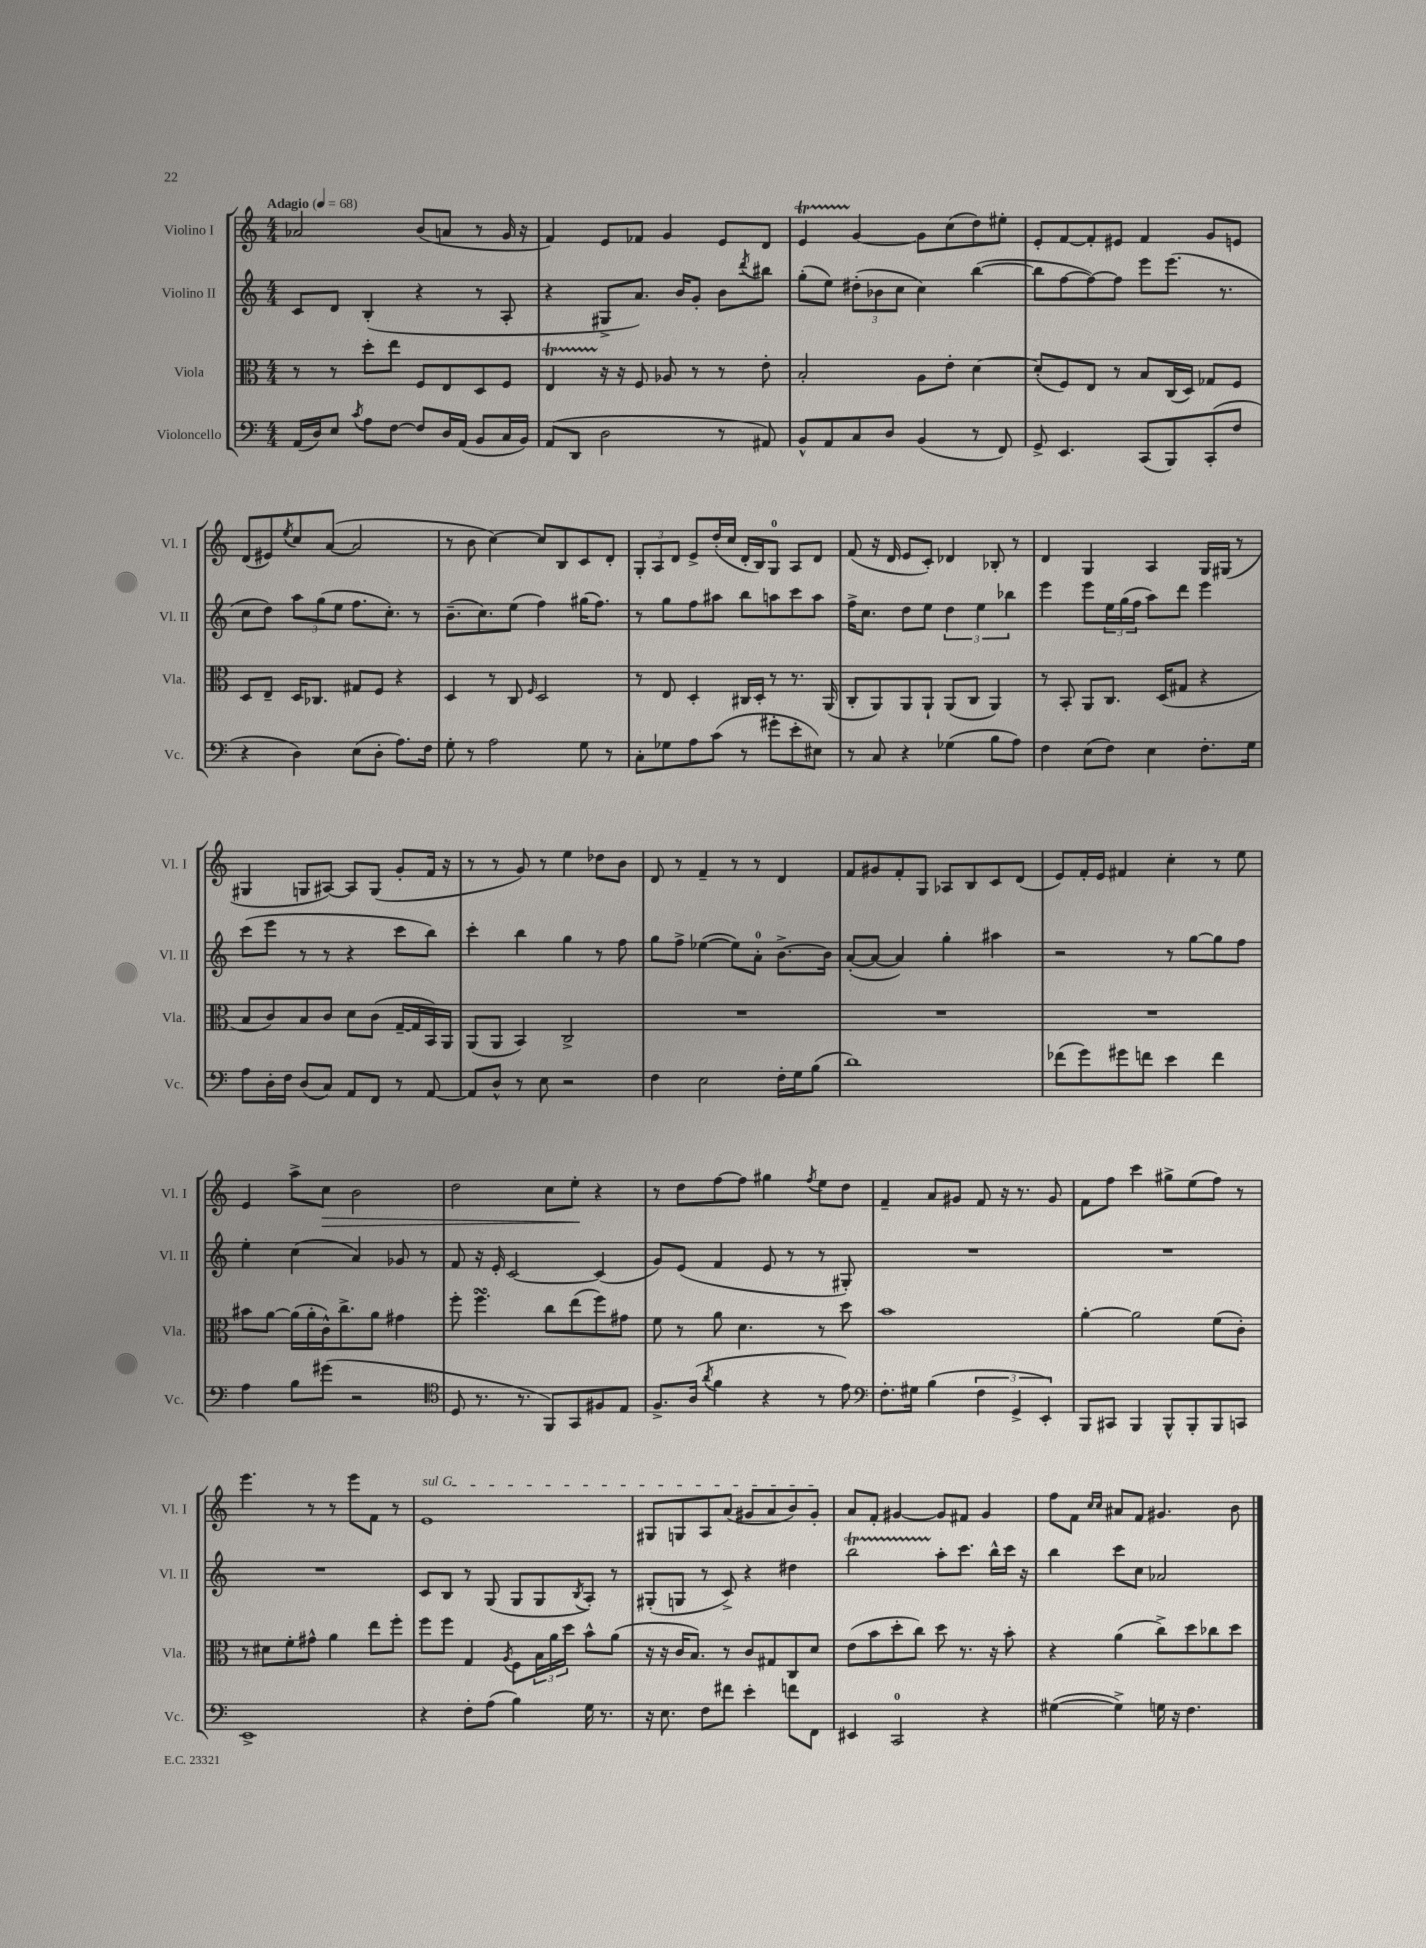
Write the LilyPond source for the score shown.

<<
\new StaffGroup <<
\new Staff = "s0" \with { instrumentName = "Violino I" shortInstrumentName = "Vl. I" } {
    \clef treble \key c \major \numericTimeSignature \time 4/4 \tempo "Adagio" 4 = 68
    aes'2 b'8( a'8 r8 g'16 r16 |
    f'4) e'8 fes'8 g'4 e'8 d'8 |
    e'4\startTrillSpan g'4~\stopTrillSpan g'8 c''8( d''8) eis''8-. |
    e'8-. f'8~ f'8-. eis'8 f'4 g'8 e'8 |
    d'8( eis'8) \acciaccatura { e''8 } c''8 a'8~( a'2 |
    r8 b'8 c''4~) c''8 b8 c'8 d'8-. |
    \tuplet 3/2 { g8-. a8 d'8 } e'8-> d''16-.( c''16 d'16-. b16) g8-0 a8 d'8 |
    f'8( r16 d'16 e'8 c'8-.) des'4 bes8-. r8 |
    d'4 g4 a4 g16 gis16( r8 |
    gis4 g8 ais8~) ais8 g8( g'8-. f'16 r16 |
    r8 r8 g'8) r8 e''4 des''8 b'8 |
    d'8 r8 f'4-- r8 r8 d'4 |
    f'8 gis'8 f'8-. g8 aes8 b8 c'8 d'8( |
    e'8) f'16-. e'16 fis'4 c''4-. r8 e''8 |
    e'4 a''8-> c''8\> b'2 |
    d''2 c''8 e''8-.\! r4 |
    r8 d''8 f''8~ f''8 gis''4 \acciaccatura { f''8 } e''8 d''8 |
    f'4-- a'8 gis'8 f'8 r16 r8. gis'8 |
    f'8 f''8 c'''4 gis''8-> e''8( f''8) r8 |
    e'''4. r8 r8 e'''8 f'8 r8 |
    \once \override TextSpanner.bound-details.left.text = \markup { \italic "sul G" } e'1\startTextSpan |
    gis8 g8 a8 a'8( gis'8 a'8 b'8) gis'8-.\stopTextSpan |
    a'8 f'8-. gis'4~ gis'8 fis'8 gis'4 |
    f''8 f'8 \grace { c''16 c''16 } ais'8 f'8 gis'4. b'8 \bar "|." |
}
\new Staff = "s1" \with { instrumentName = "Violino II" shortInstrumentName = "Vl. II" } {
    \clef treble \key c \major \numericTimeSignature \time 4/4
    c'8 d'8 b4-.( r4 r8 a8-. |
    r4 gis8-> a'8.) b'16 g'8-. b'8 \acciaccatura { d'''8 } bis''8 |
    g''8-.( e''8) \tuplet 3/2 { dis''8-.( bes'8 c''8 } c''4) b''4~( |
    b''8 f''8~ f''8~) f''8 e'''8 e'''8.( r8. |
    c''8 d''8) \tuplet 3/2 { a''8 g''8( e''8 } f''8. c''8.-.) r8 |
    b'8.--( c''8.) e''8( f''4) gis''16( f''8.) |
    r8 g''8 f''8 ais''8 b''8 a''8 c'''8 a''8 |
    f''16-> c''8. d''8 e''8 \tuplet 3/2 { d''4 e''4 bes''4 } |
    e'''4 e'''8 \tuplet 3/2 { e''16 g''16( f''16 } a''8) d'''8 e'''4 |
    c'''8( e'''8 r8 r8 r4 c'''8 b''8) |
    c'''4-. b''4 g''4 r8 f''8 |
    g''8 f''8-> ees''4~( ees''8) a'8-0-. b'8.~-> b'16 |
    a'8~-.( a'8~ a'4) g''4-. ais''4 |
    r2 r8 g''8~ g''8 f''8 |
    e''4-. c''4( a'4) ges'8 r8 |
    f'8 r16 e'16-. c'2~ c'4( |
    g'8) e'8( f'4 e'8 r8 r8 gis8-.) |
    R1 |
    R1 |
    R1 |
    c'8 b8 r8 g8( g8 g8 \acciaccatura { b8 } a8-.) r8 |
    gis8-.( g8 r8 c'8->) r4 dis''4 |
    b''2\startTrillSpan a''8-.\stopTrillSpan c'''8. b''16-^ c'''16 r16 |
    b''4 c'''8 c''8 aes'2 \bar "|." |
}
\new Staff = "s2" \with { instrumentName = "Viola" shortInstrumentName = "Vla." } {
    \clef alto \key c \major \numericTimeSignature \time 4/4
    r8 r8 d''8-. e''8 f8 e8 d8 f8 |
    e4\startTrillSpan r16\stopTrillSpan r16 f8 aes8 r8 r8 e'8-. |
    b2-. a8 e'8-. d'4~ |
    d'8-.( f8) e8 r8 b8 c16( d16) ges8 f8 |
    d8 e8-- d16 ces8. gis8 f8 r4 |
    d4 r8 c8 \grace { f16 } d2 |
    r8 e8 d4-. cis16 d16-. r8 r8. a,16( |
    c8-. a,8) a,8 a,8-! a,8( c8 a,4) |
    r8 b,8-. a,8 c8. d16( gis8 r4 |
    b8 c'8) b8 c'8 d'8 c'8( g16~-- g16 b,16) a,16 |
    a,8( a,8 b,4) c2-> |
    R1 |
    R1 |
    R1 |
    bis'8 a'8~ a'16( a'16-. c'16-^) c''8.-> a'8 gis'4 |
    f''8-. f''4.\turn c''8 e''8( f''8) gis'8 |
    f'8 r8 a'8 d'4. r8 d''8 |
    b'1 |
    a'4~-. a'2 f'8( c'8-.) |
    r8 dis'8 f'8-. gis'8-^ a'4 e''8 f''8-. |
    f''8 f''8 g4 \acciaccatura { a8 } f8 \tuplet 3/2 { b16 a'16 d''16 } b'8-^ a'8( |
    r16 r16 c'16 b8.) r8 c'8 gis8 c8 d'8 |
    e'8( b'8 d''8-. c''8) d''8 r8. r16 b'8-. |
    r4 a'4( c''8->) d''8 ces''8 d''8 \bar "|." |
}
\new Staff = "s3" \with { instrumentName = "Violoncello" shortInstrumentName = "Vc." } {
    \clef bass \key c \major \numericTimeSignature \time 4/4
    a,16( d16) e8 \acciaccatura { c'8 } a8 f8~ f8 d16 a,16( b,8 c16 b,16) |
    a,8( d,8 d2 r8 ais,8) |
    b,8-^ a,8 c8 d8 b,4( r8 f,8) |
    g,8-> e,4. c,8( b,,8) c,8-.( f8 |
    r4 d4) e8( d8-. a8.) f16 |
    g8-. r8 a2 g8 r8 |
    c8-. ges8 a8 c'8( r8 gis'8-. e'8-. eis8) |
    r8 c8 r4 ges4( b8 a8) |
    f4 e8( f8) e4 f8.-. g16 |
    a8 d16-. f16 d8( c8) a,8 f,8 r8 a,8~ |
    a,8 d8-^ r8 e8 r2 |
    f4 e2 f16-. g16 b8( |
    d'1) |
    fes'8( g'8) gis'8 f'8 e'4 f'4 |
    a4 b8 gis'8( r2 |
    \clef tenor d8 r8. r8. f,8) g,8 fis8 e8 |
    f8.-> a16( \acciaccatura { a'8 } f'4 r4 r8 e'8) |
    \clef bass f8.-. gis16 b4( \tuplet 3/2 { f4 g,4-> e,4-.) } |
    b,,8 cis,8 b,,4 b,,8-^ b,,8-. b,,8 c,8 |
    e,1-> |
    r4 f8-. a8( b4) g16 r8. |
    r16 e8. f8 fis'8 e'4-. f'8 f,8 |
    eis,4 c,2-0 r4 |
    gis4~( gis4->) g16 r16 f4. \bar "|." |
}
>>
>>
\layout { \context { \Score \remove "Bar_number_engraver" } }
